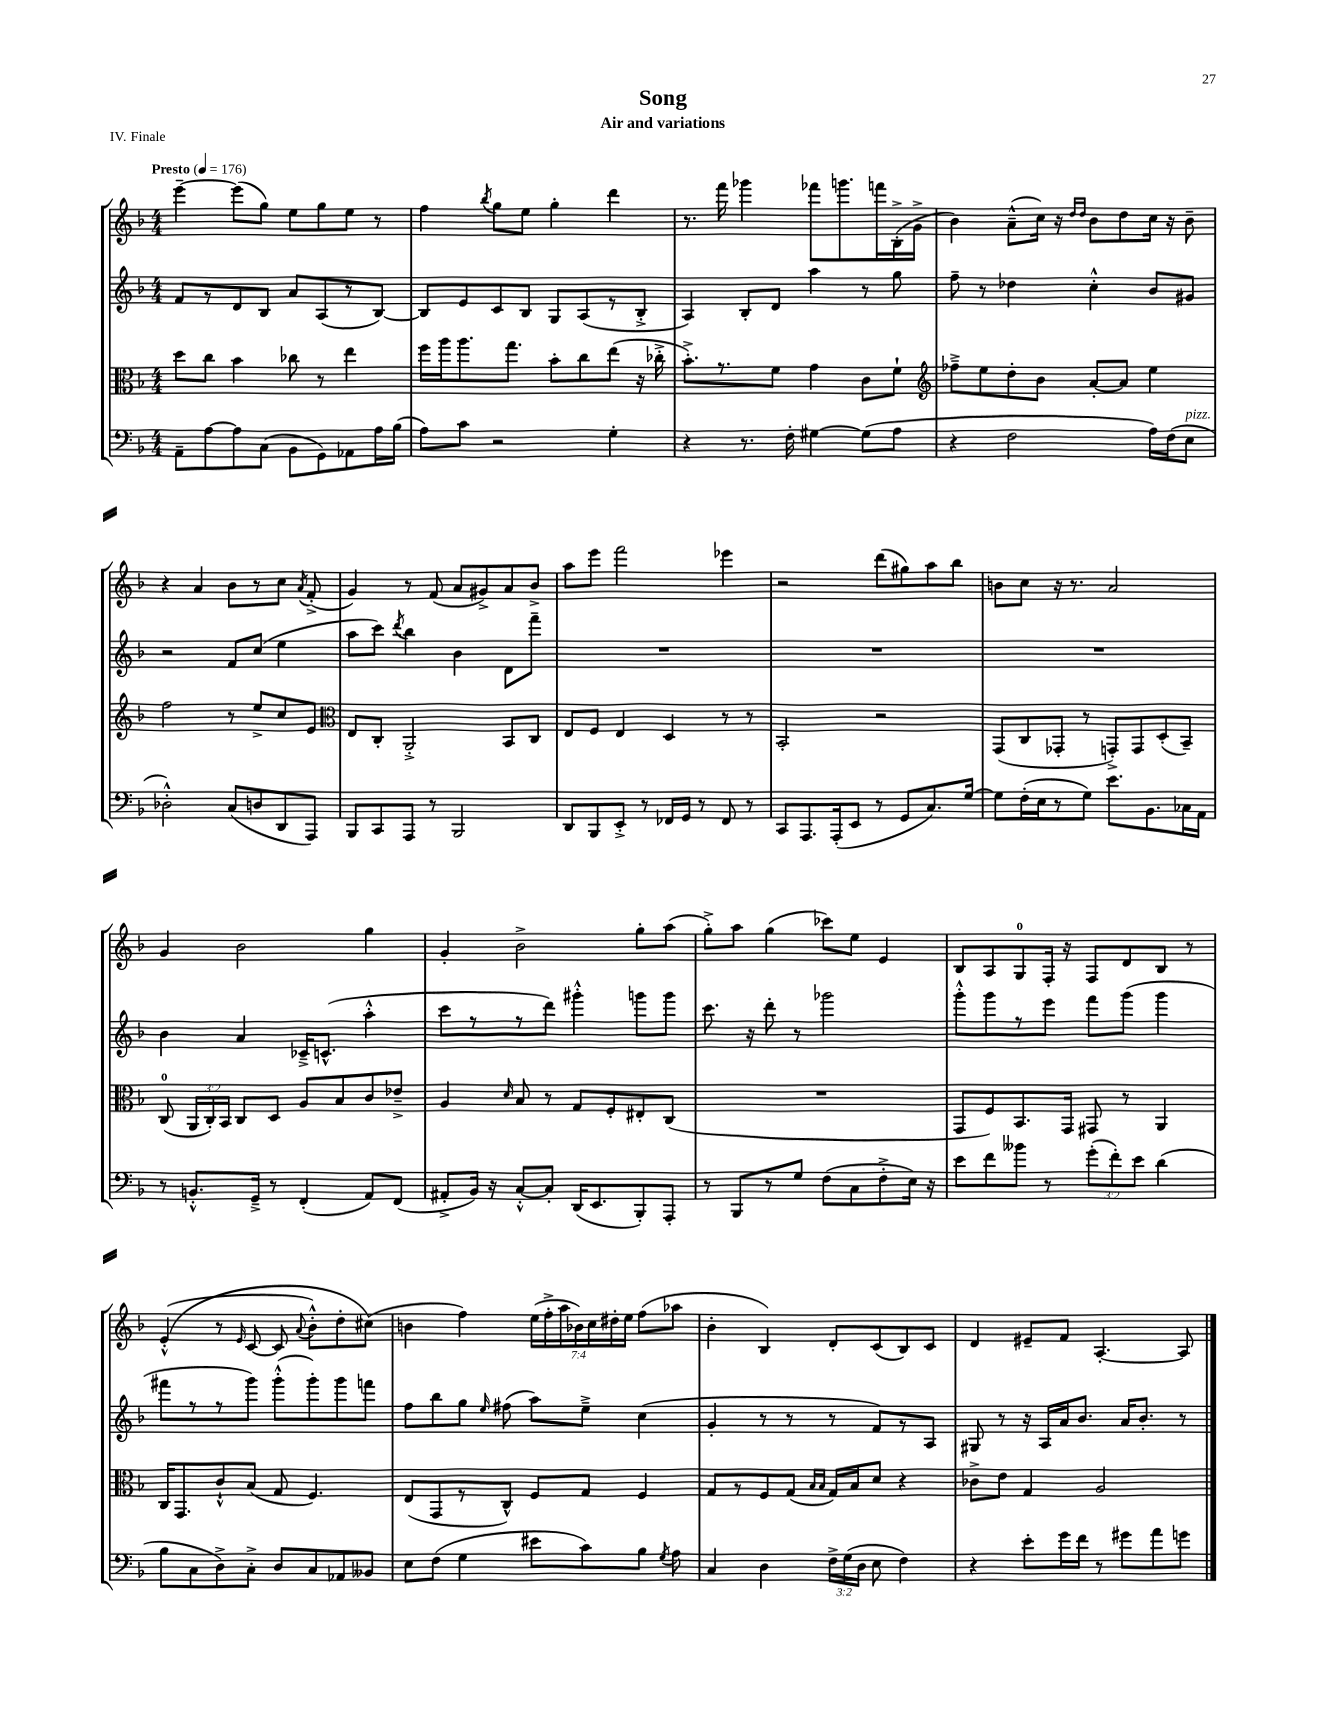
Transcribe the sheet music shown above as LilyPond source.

\header { title = "Song" subtitle = "Air and variations" piece = "IV. Finale" }
<<
\new StaffGroup <<
\new Staff = "s0" {
    \clef treble \key f \major \numericTimeSignature \time 4/4 \override Staff.TupletNumber.text = #tuplet-number::calc-fraction-text \tempo "Presto" 4 = 176
    \autoBeamOff e'''4~-- e'''8[( g''8]) e''8[ g''8 e''8] r8 |
    f''4 \acciaccatura { bes''8 } g''8[ e''8] g''4-. d'''4 |
    r8. f'''16 ges'''4 fes'''8[ g'''8. f'''16 bes16-.->( g'16]-> |
    bes'4) a'8[---^( c''16]) r16 \grace { d''16[ d''16] } bes'8[ d''8 c''16] r16 bes'8-- |
    r4 a'4 bes'8[ r8 c''8] \acciaccatura { a'8 } f'8-.->( |
    g'4) r8 f'8( a'8[ gis'8->) a'8 bes'8]-> |
    a''8[ e'''8] f'''2 ees'''4 |
    r2 d'''8[( gis''8) a''8 bes''8] |
    b'8[ c''8] r16 r8. a'2 |
    g'4 bes'2 g''4 |
    g'4-. bes'2-> g''8[-. a''8]( |
    g''8[-.->) a''8] g''4( ces'''8[) e''8] e'4 |
    bes8[ a8 g8-0 f16]-. r16 f8[ d'8 bes8] r8 |
    e'4-.-^(\( r8 \grace { e'16 } c'8~ c'8 \appoggiatura { a'8 } bes'8[-.-^) d''8-. cis''8](\) |
    b'4 f''4) \tuplet 7/4 { e''16[( f''16-.-> a''16 bes'16) c''16 dis''16-. e''16] } f''8[( aes''8] |
    bes'4-. bes4) d'8[-. c'8( bes8) c'8] |
    d'4 eis'8[-- f'8] a4.~-. a8 \bar "|." |
}
\new Staff = "s1" {
    \clef treble \key f \major \numericTimeSignature \time 4/4
    \autoBeamOff f'8[ r8 d'8 bes8] a'8[ a8( r8 bes8]~) |
    bes8[ e'8 c'8 bes8] g8[ a8( r8 bes8]-.-> |
    a4) bes8[-. d'8] a''4 r8 g''8 |
    f''8-- r8 des''4 c''4-.-^ bes'8[ gis'8] |
    r2 f'8[ c''8]( e''4 |
    a''8[ c'''8]) \acciaccatura { d'''8 } bes''4 bes'4 d'8[ f'''8]-- |
    R1 |
    R1 |
    R1 |
    bes'4 a'4 ces'16[---> c'8.]-^( a''4-.-^ |
    c'''8[ r8 r8 d'''8]) gis'''4-.-^ g'''8[ g'''8] |
    c'''8. r16 d'''8-. r8 ges'''2 |
    g'''8[-.-^ g'''8 r8 e'''8] f'''8[ g'''8]( g'''4 |
    fis'''8[ r8 r8 g'''8]) g'''8[-.-^( g'''8-.) g'''8 f'''8] |
    f''8[ bes''8 g''8] \grace { e''16 } fis''8( a''8[) e''8]---> c''4( |
    g'4-. r8 r8 r8 f'8[) r8 a8] |
    gis8 r8 r16 a16[ a'16 bes'8.] a'16[ bes'8.]-. r8 \bar "|." |
}
\new Staff = "s2" {
    \clef alto \key f \major \numericTimeSignature \time 4/4 \override Staff.TupletNumber.text = #tuplet-number::calc-fraction-text
    \autoBeamOff d''8[ c''8] bes'4 ces''8 r8 e''4 |
    f''16[ a''16 a''8. g''8.] bes'8[-. c''8 e''8]( r16 ces''16-.-> |
    bes'8.[-.->) r8. f'8] g'4 c'8[ f'8]-! |
    \clef treble fes''8[---> e''8 d''8-. bes'8] a'8[~-. a'8] e''4 |
    f''2 r8 e''8[-> c''8 e'8] |
    \clef alto e8[ c8]-. a,2-.-> bes,8[ c8] |
    e8[ f8] e4 d4 r8 r8 |
    bes,2-. r2 |
    g,8[( c8 ges,8]-. r8 g,8[-.->) g,8 d8-.( bes,8]--) |
    c8-0( \tuplet 3/2 { a,16[ c16-.) bes,16] } c8[ d8] a8[ bes8 c'8 ees'8]---> |
    a4 \grace { d'16 } bes8 r8 g8[ f8-. eis8-. c8]( |
    R1 |
    g,8[ f8) bes,8. g,16] gis,8 r8 a,4 |
    c16[ g,8. c'8-!-^ bes8]( g8 f4.) |
    e8[( g,8 r8 c8]-^) f8[ g8] f4 |
    g8[ r8 f8 g8]( \grace { bes16[ bes16] } g16[) bes16 d'8] r4 |
    ces'8[-> e'8] g4 a2 \bar "|." |
}
\new Staff = "s3" {
    \clef bass \key f \major \numericTimeSignature \time 4/4 \override Staff.TupletNumber.text = #tuplet-number::calc-fraction-text
    \autoBeamOff a,8[-- a8~ a8 c8]( bes,8[ g,8) aes,8 a16 bes16]( |
    a8[) c'8] r2 g4-. |
    r4 r8. f16-. gis4~ gis8[( a8] |
    r4 f2 a16[) f16( e8]^\markup { \italic "pizz." } |
    des2-.-^) c8[( d8 d,8 a,,8]) |
    bes,,8[ c,8 a,,8] r8 bes,,2 |
    d,8[ bes,,8 e,8]-.-> r8 fes,16[ g,16] r8 fes,8 r8 |
    c,8[ a,,8. a,,16-.( e,8] r8 g,8[ c8.) g16]~ |
    g8[ f16-.( e16 r8 g8]) e'8.[ bes,8. ces16 a,16] |
    r8 b,8.[-.-^ g,16]---> r8 f,4-.( a,8[) f,8]( |
    ais,8[-.-> bes,16]) r16 c8[~-.-^ c8]-. d,16[( e,8. bes,,8-.) a,,8]-. |
    r8 bes,,8[ r8 g8] f8[( c8 f8-.-> e16]) r16 |
    e'8[ f'8 beses'8] r8 \tuplet 3/2 { g'8[-.( f'8-.) e'8] } d'4( |
    bes8[ c8 d8->) c8]-.-> d8[ c8 aes,8 beses,8] |
    e8[ f8]( g4 eis'8[ c'8) bes8] \acciaccatura { g8 } a8 |
    c4 d4 \tuplet 3/2 { f16[-> g16( d16] } e8 f4) |
    r4 e'8[-. g'16 f'16] r8 gis'8[ a'8 g'8] \bar "|." |
}
>>
>>
\layout { \context { \Score \remove "Bar_number_engraver" } }
